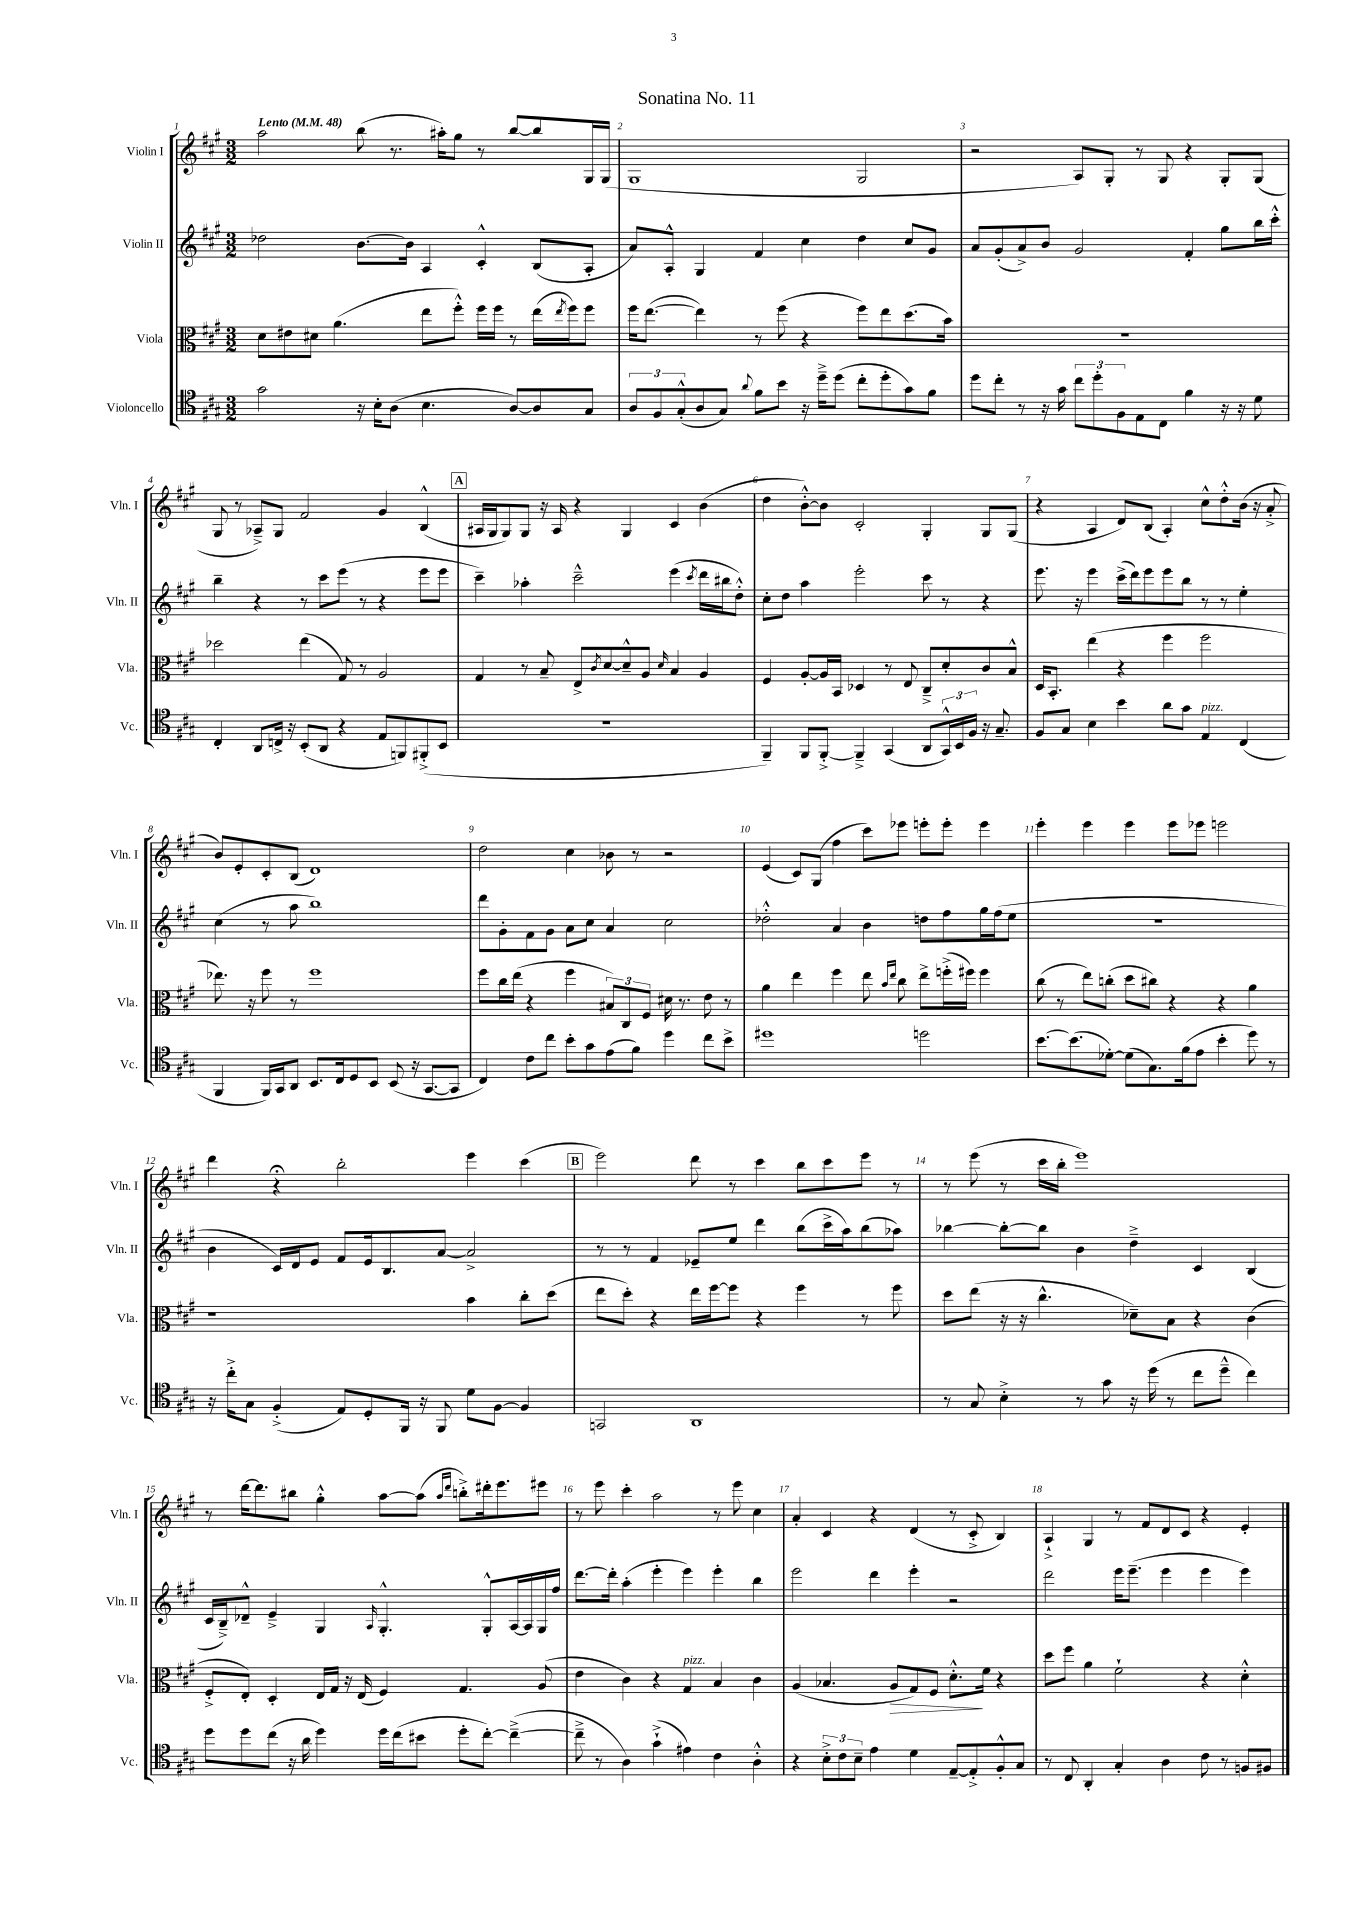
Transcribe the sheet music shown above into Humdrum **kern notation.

**kern	**kern	**dynam	**kern	**kern
*part4	*part3	*part3	*part2	*part1
*staff4	*staff3	*staff3	*staff2	*staff1
*I"Violoncello	*I"Viola	*	*I"Violin II	*I"Violin I
*I'Vc.	*I'Vla.	*	*I'Vln. II	*I'Vln. I
*clefC4	*clefC3	*	*clefG2	*clefG2
*k[f#c#g#]	*k[f#c#g#]	*	*k[f#c#g#]	*k[f#c#g#]
*M3/2	*M3/2	*	*M3/2	*M3/2
*MM48	*MM48	*	*MM48	*MM48
=1	=1	=1	=1	=1
!	!	!	!	!LO:TX:a:B:t=Lento
2g#\	8d\L	.	2dd-X\	2aa\
.	8e#X\	.	.	.
.	8d#X\J	.	.	.
.	(4.a\	.	.	.
16r	.	.	[8.b\L	(8bb\
16B'\KL	.	.	.	.
(8A\J	.	.	.	8.r
.	.	.	16b\Jk]	.
4.B\	8ee\L	.	4A/	.
.	.	.	.	16aa#X'\KL)
.	8ff#'^^\J)	.	.	8gg#\J
.	16ff#\LL	.	4c#'^^/	8r
.	16ff#\JJ	.	.	.
[8A/L)	8r	.	.	[8bb/L
8A/]	(16ee\LL	.	(8B/L	8bb/]
.	8qee/	.	.	.
.	16ff#\J)	.	.	.
8G#/J	8ff#\J	.	8A'/J	16G#/L
.	.	.	.	(16G#/JJ
=2	=2	=2	=2	=2
12A/L	16ff#\KL	.	8a/L)	1G#
.	([8.ee\J	.	.	.
12F#/	.	.	.	.
.	.	.	8A'^^/J	.
(12G#'^^/	.	.	.	.
8A/	4ee\])	.	4G#/	.
8G#/J)	.	.	.	.
8qqa/	.	.	.	.
8f#\L	8r	.	4f#/	.
8b\J	(8ff#\	.	.	.
16r	4r	.	4cc#\	.
16dd~^\KL	.	.	.	.
(8dd\J	.	.	.	.
8cc#'\L	8ff#\L)	.	4dd\	2G#/
8dd'\	8ee\	.	.	.
8g#\)	(8.dd\	.	8cc#/L	.
8f#\J	.	.	8g#/J	.
.	16b\Jk)	.	.	.
=3	=3	=3	=3	=3
8dd\L	1.r	.	8a/L	2r
8cc#'\J	.	.	(8g#'/	.
8r	.	.	8a^/)	.
16r	.	.	8b/J	.
16g#\	.	.	.	.
12cc#\L	.	.	2g#/	8A/L)
12dd'\	.	.	.	.
.	.	.	.	8G#'/J
12F#\	.	.	.	.
8E\	.	.	.	8r
8C#\J	.	.	.	8G#/
4f#\	.	.	4f#'/	4r
16r	.	.	8gg#\L	8G#'/L
16r	.	.	.	.
8d\	.	.	16bb\L	(8G#/J
.	.	.	16ccc#'^^\JJ	.
!!LO:LB:g=z
=4	=4	=4	=4	=4
4C#'/	2dd-X\	.	4bb~\	8G#/
.	.	.	.	8r
8AA/L	.	.	4r	8A-X~^/L)
16Cn^/Jk	.	.	.	8G#/J
16r	.	.	.	.
(8BB'/L	(4ee\	.	8r	2f#/
8AA/J	.	.	8ccc#\L	.
4r	8G#/)	.	(8eee\J	.
.	8r	.	8r	.
8E/L	2A/	.	4r	4g#/
8FFn/)	.	.	.	.
(8FF#X'^/	.	.	8eee\L	(4B^^/
8BB/J	.	.	8eee\J	.
!!LO:REH:place=s1:t=A
=5	=5	=5	=5	=5
1.r	4G#/	.	4ccc#~\)	16A#X/LL
.	.	.	.	16G#/J
.	.	.	.	8G#/)
.	8r	.	4aa-X'\	8G#/J
.	8B~/	.	.	16r
.	.	.	.	16A#/
.	8E^/L	.	2ccc#~^^\	4r
.	8qc#/	.	.	.
.	[8d/	.	.	.
.	8d~^^/]	.	.	4G#/
.	8A/J	.	.	.
.	16qqd/	.	.	.
.	4B/	.	(4eee\	4c#/
.	.	.	8qccc#/	.
.	4A/	.	16ddd\LL	(4b\
.	.	.	16bb#X\J	.
.	.	.	8dd'^^\J)	.
=6	=6	=6	=6	=6
4FF#~/)	4F#/	.	8cc#'\L	4dd\
.	.	.	8dd\J	.
8FF#/L	[8A'/L	.	4aa\	[8b'^^\L)
[8FF#'^/J	16A/L]	.	.	8b\J]
.	16BB/JJ	.	.	.
4FF#~^/]	4D-X/	.	2eee'\	2c#'/
(4GG#/	8r	.	.	.
.	8E/	.	.	.
8AA/L	8C#~^/L	.	8ccc#\	4G#'/
24GG#^^/L)	8d'/	.	8r	.
24BB/	.	.	.	.
24F#/JJ	.	.	.	.
16r	8c#/	.	4r	8G#/L
8.G#~/	.	.	.	.
.	8B^^/J	.	.	(8G#/J
=7	=7	=7	=7	=7
8F#/L	16D/KL	.	8.eee\	4r
.	8.BB'/J	.	.	.
8G#/J	.	.	.	.
.	.	.	16r	.
4B\	(4ee\	.	4eee\	4A/
4b\	4r	.	(16ccc#^\LL	8d/L)
.	.	.	16ddd\J)	.
.	.	.	8eee\	(8B/J
8a\L	4ff#\	.	8eee\	4A'/)
8g#\J	.	.	8bb\J	.
!LO:TX:a:i:t=pizz.	!	!	!	!
4E/	2ff#\	.	8r	8cc#^^\L
.	.	.	8r	8dd'^^\
(4C#/	.	.	4ee'\	(16b\Jk
.	.	.	.	16r
.	.	.	.	8a'^/
!!LO:LB:g=z
=8	=8	=8	=8	=8
4FF#/	8.ee-X\)	.	(4cc#\	8b/L)
.	.	.	.	8e'/
.	16r	.	.	.
16FF#/LL)	8ff#\	.	8r	8c#'/
16GG#/J	.	.	.	.
8AA/J	8r	.	8aa\	(8B/J
8.BB/L	1ff#	.	1bb)	1d)
16C#/k	.	.	.	.
8D/	.	.	.	.
8BB/J	.	.	.	.
(8BB/	.	.	.	.
16r	.	.	.	.
[8.GG#/L	.	.	.	.
8GG#/J]	.	.	.	.
=9	=9	=9	=9	=9
4C#/)	8ff#\L	.	8ddd\L	2dd\
.	16cc#\L	.	8g#'\	.
.	(16ee\JJ	.	.	.
8c#\L	4r	.	8f#\	.
8cc#\J	.	.	8g#\J	.
8b'\L	4ff#\	.	8a\L	4cc#\
8g#\	.	.	8cc#\J	.
(8e\	12B#X/L)	.	4a/	8b-X\
.	12C#/	.	.	.
8f#\J)	.	.	.	8r
.	12F#/J	.	.	.
4dd\	16d#X\	.	2cc#\	2r
.	8.r	.	.	.
8cc#\L	8e\	.	.	.
8b^\J	8r	.	.	.
=10	=10	=10	=10	=10
1dd#X	4a\	.	2dd-X'^^\	(4e/
.	4ee\	.	.	8c#/L)
.	.	.	.	(8G#/J
.	4ff#\	.	4a/	4ff#\
.	8ee\	.	4b\	8ccc#\L)
.	16qqb/LL	.	.	.
.	16qqee/JJ	.	.	.
.	8cc#\	.	.	8eee-X\J
2ddn\	8ee^\L	.	8ddn\L	8eeen'\L
.	(16ffn'^\L	.	8ff#\	8eee'\J
.	16ff#X\JJ)	.	.	.
.	4ff#\	.	16gg#\L	4eee\
.	.	.	(16ff#\J	.
.	.	.	8ee\J	.
=11	=11	=11	=11	=11
[8.b\L	(8cc#\	.	1.r	4eee'\
.	8r	.	.	.
(8.b\]	.	.	.	.
.	8ee\L)	.	.	4eee\
[8d-X'\J)	(8ccn'\J	.	.	.
(8d-\L]	8dd\L	.	.	4eee\
8.G#\)	8cc#X\J)	.	.	.
.	4r	.	.	8eee\L
(16f#\k	.	.	.	.
8e\J	.	.	.	8eee-X\J
4b'\	4r	.	.	2eeen\
8dd\)	4a\	.	.	.
8r	.	.	.	.
!!LO:LB:g=z
=12	=12	=12	=12	=12
16r	1r	.	4b\	4ddd\
16cc#'^\KL	.	.	.	.
8G#\J	.	.	.	.
(4F#'^/	.	.	16c#/LL)	4r;<
.	.	.	16d/J	.
.	.	.	8e/J	.
8E/L)	.	.	8f#/L	2bb'\
8D'/	.	.	16e/k	.
.	.	.	8.B/	.
16FF#/Jk	.	.	.	.
16r	.	.	.	.
8FF#/	.	.	[8a/J	.
8d\L	4b\	.	2a^/]	4eee\
[8F#\J	.	.	.	.
4F#/]	8cc#'\L	.	.	(4ccc#\
.	(8dd\J	.	.	.
!!LO:REH:place=s1:t=B
=13	=13	=13	=13	=13
2GGn/	8ee\L	.	8r	2eee\)
.	8dd'\J)	.	8r	.
.	4r	.	4f#/	.
1AA	16ee\LL	.	8e-X~/L	8ddd\
.	[16ff#\J	.	.	.
.	8ff#\J]	.	8ee/J	8r
.	4r	.	4ddd\	4ccc#\
.	4ff#\	.	(8bb\L	8bb\L
.	.	.	16ccc#^\L	8ccc#\
.	.	.	16aa\J)	.
.	8r	.	(8bb\	8eee\J
.	8ff#\	.	8aa-X\J)	8r
=14	=14	=14	=14	=14
8r	8dd\L	.	[4bb-X\	8r
8G#/	(8ee\J	.	.	(8eee\
4B'^\	16r	.	8bb-'\L_	8r
.	16r	.	.	.
.	4.cc#^^\	.	8bb-\J]	16ccc#\LL
.	.	.	.	16bb'\JJ
8r	.	.	4b\	1eee)
8g#\	.	.	.	.
16r	8d-X~\L)	.	4dd~^\	.
(16dd\	.	.	.	.
8r	8B\J	.	.	.
8cc#\L	4r	.	4c#/	.
8dd~^^\J	.	.	.	.
4cc#\)	(4c#\	.	(4B/	.
!!LO:LB:g=z
=15	=15	=15	=15	=15
8dd\L	8F#'^/L	.	16c#/LL	8r
.	.	.	16B~^/J)	.
8dd\	8E'/J)	.	8d-X~^^/J	[16ddd\KL
.	.	.	.	8.ddd\]
(8cc#\J	4D'/	.	4e~^/	.
16r	.	.	.	8bb#X\J
16a\	.	.	.	.
4dd\)	16E/LL	.	4G#/	4gg#'^^\
.	16G#/JJ	.	.	.
.	16r	.	.	.
.	(16E/	.	.	.
.	.	.	16qqA/	.
16dd\LL	4F#/)	.	4.G#'^^/	[8aa\L
(16cc#\J	.	.	.	.
8b#X\J	.	.	.	(8aa\J]
.	.	.	.	16qqaa/LL
.	.	.	.	16qqddd/JJ
8dd'\L	4.G#/	.	.	8bbn'^\L)
[8cc#'\J)	.	.	8G#'^^/L	16ddd#X'\k
.	.	.	.	8.eee\
(4cc#~^\_	.	.	[16A/L	.
.	.	.	16A/]	.
.	(8A/	.	16G#/	8eee#X\J
.	.	.	16ff#/JJ	.
=16	=16	=16	=16	=16
8cc#~^\]	4e\	.	[8.ddd\L	8r
8r	.	.	.	8eee\
.	.	.	16ddd'\Jk]	.
4A\)	4c#\)	.	(4aa'\	4ccc#'\
(4g#`^\	4r	.	4eee'\	2aa\
!	!LO:TX:a:i:t=pizz.	!	!	!
4e#X\)	4G#/	.	4eee\)	.
4c#\	4B/	.	4eee'\	8r
.	.	.	.	8eee\
4A'^^\	4c#\	.	4bb\	4cc#\
=17	=17	=17	=17	=17
4r	(4A/	.	2eee\	4a'/
12B'^\L	4.B-X/	.	.	4c#/
12c#\	.	.	.	.
12B~\J	.	.	.	.
4e\	.	.	4ddd\	4r
!	!	!LO:HP:b	!	!
.	8A/L	>	.	.
4d\	8G#/)	.	4eee'\	(4d/
.	8F#/J	.	.	.
[8E~/L	8.d'^^\L	.	2r	8r
8E'^/]	.	.	.	8c#'^/
.	16f#\Jk	]	.	.
8F#'^^/	4r	.	.	4B/)
8G#/J	.	.	.	.
=18	=18	=18	=18	=18
8r	8dd\L	.	2ddd\	4A`^/
8C#/	8ff#\J	.	.	.
4AA'/	4a\	.	.	4G#/
4G#'/	2f#`\	.	16eee\KL	8r
.	.	.	(8.eee~\J	.
.	.	.	.	8f#/L
4A\	.	.	4eee\	8d/
.	.	.	.	8c#/J
8c#\	4r	.	4eee\	4r
8r	.	.	.	.
8Fn/L	4d'^^\	.	4eee\)	4e'/
8F#X/J	.	.	.	.
==	==	==	==	==
*-	*-	*-	*-	*-
